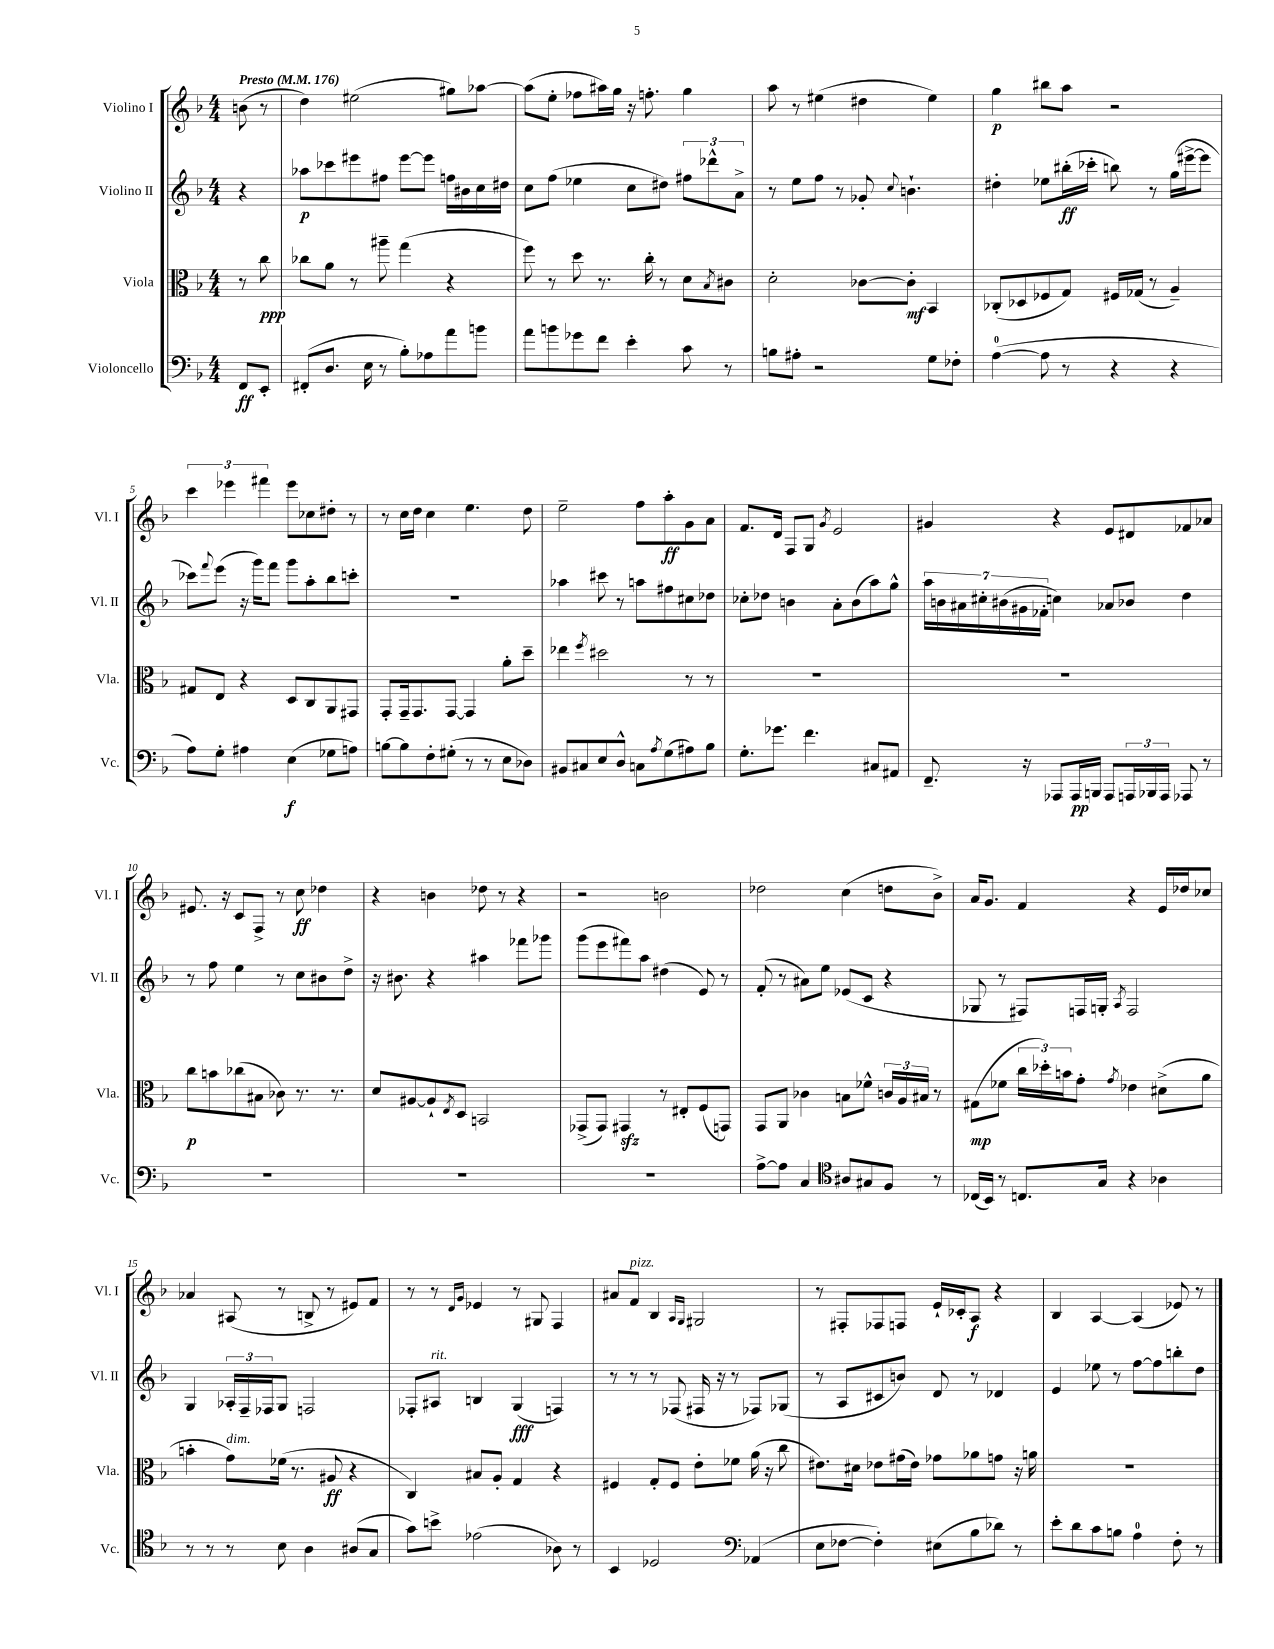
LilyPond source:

<<
\new StaffGroup <<
\new Staff = "s0" \with { instrumentName = "Violino I" shortInstrumentName = "Vl. I" } {
    \clef treble \key f \major \numericTimeSignature \time 4/4 \partial 4 \tempo "Presto" 4 = 176
    b'8( r8 |
    d''4) eis''2( gis''8) aes''8~ |
    aes''8( e''8-. fes''8 ais''16) g''16 r16 f''8.-. g''4 |
    a''8 r8 eis''4( dis''4 eis''4) |
    g''4\p bis''8 a''8 r2 |
    \tuplet 3/2 { c'''4 ees'''4 fis'''4 } ees'''8 ces''8 dis''8-. r8 |
    r8 c''16 d''16 c''4 e''4. d''8 |
    e''2-- f''8 a''8-.\ff g'8 a'8 |
    f'8. d'16 f8 g8 \acciaccatura { g'8 } e'2 |
    gis'4 r4 e'8 dis'8 fes'8 aes'8 |
    eis'8. r16 c'8 f8-> r8 c''8\ff des''4 |
    r4 b'4 des''8 r8 r4 |
    r2 b'2 |
    des''2 c''4( d''8 bes'8->) |
    a'16 g'8. f'4 r4 e'16 des''16 ces''8 |
    aes'4 ais8( r8 b8-> r8 eis'8) f'8 |
    r8 r8 \grace { d'16 g'16 } ees'4 r8 gis8 f4 |
    ais'8 f'8^\markup { \italic "pizz." } bes4 \grace { a16 g16 } gis2 |
    r8 fis8-. fes8 f8 e'16-! ces'16-. a8\f r4 |
    bes4 a4~ a4( ees'8) r8 \bar "|." |
}
\new Staff = "s1" \with { instrumentName = "Violino II" shortInstrumentName = "Vl. II" } {
    \clef treble \key f \major \numericTimeSignature \time 4/4 \partial 4
    r4 |
    aes''8\p ces'''8 eis'''8 fis''8 eis'''8~ eis'''8 f''16 bis'16 c''16 dis''16 |
    c''8 f''8( ees''4 c''8 dis''8) \tuplet 3/2 { fis''8 des'''8-^ a'8-> } |
    r8 e''8 f''8 r8 ges'8-. \appoggiatura { c''8 } b'4.-! |
    dis''4-. ees''8 bis''16-.\ff( ces'''16-. b''8) r8 g''16( eis'''16~-> eis'''8 |
    ces'''8) \appoggiatura { f'''8 } e'''8( r16 g'''16) f'''8 g'''8 a''8-. bes''8 c'''8-. |
    R1 |
    aes''4 cis'''8 r8 a''8 fis''8 cis''8 des''8 |
    ces''8-. des''8 b'4 a'8-. b'8( a''8) g''8-^ |
    \tuplet 7/4 { a''16 b'16 ais'16 cis''16-. bis'16( gis'16 fes'16-. } c''4) aes'8 bes'8 d''4 |
    r8 f''8 e''4 r8 c''8 bis'8 d''8-> |
    r16 bis'8. r4 ais''4 fes'''8 ges'''8 |
    g'''8( e'''8 fis'''8) a''8 dis''4( e'8) r8 |
    f'8-.( r8 ais'8) e''8 ees'8( c'8 r4 |
    ges8 r8 fis8) f16 g16-. \acciaccatura { a8 } f2 |
    g4 \tuplet 3/2 { aes16-. f16-- fes16 } g8 f2 |
    fes8-. ais8^\markup { \italic "rit." } b4 g4\fff( f4) |
    r8 r8 r8 fes8( fis16 r16 r8 fes8) ges8( |
    r8 a8 cis'8 b'8) d'8 r8 des'4 |
    e'4 ees''8 r8 f''8~ f''8 b''8-. d''8 \bar "|." |
}
\new Staff = "s2" \with { instrumentName = "Viola" shortInstrumentName = "Vla." } {
    \clef alto \key f \major \numericTimeSignature \time 4/4 \partial 4
    r8 c''8\ppp |
    ces''8 a'8 r8 ais''8-- g''4( r4 |
    f''8) r8 d''8 r8. c''16-. r8 d'8 \acciaccatura { bes8 } cis'8 |
    d'2-. ces'8~ ces'8-.\mf bes,4 |
    ces8-.( des8 fes8 g8) fis16 ges16( r8 a4--) |
    gis8 e8 r4 d8 c8 a,8 gis,8 |
    g,8-. g,16-- g,8. g,8~ g,4 a'8-. d''8-- |
    ees''4 \acciaccatura { f''8 } dis''2 r8 r8 |
    R1 |
    R1 |
    c''8\p b'8 ces''8( bis8 ces'8) r8. r8. |
    d'8 ais8~ ais8-! \acciaccatura { e8 } d8 b,2 |
    ges,8->( ges,8) gis,4\sfz r8 eis8-. f8( g,8) |
    g,8 a,8 ces'4 b8 fes'8-^ \tuplet 3/2 { c'16 a16 bis16 } r8 |
    gis8\mp( fes'8 \tuplet 3/2 { c''16 des''16-.) b'16 } g'8-. \acciaccatura { g'8 } ees'4 dis'8->( a'8 |
    b'4-. g'8^\markup { \italic "dim." }) fes'16( r8. ais8\ff r4 |
    c4) bis8 a8-. g4 r4 |
    fis4 g8-. fis8 e'8-. fes'8 a'16( r16 c''8 |
    eis'8.) dis'16 ees'8 gis'16( ees'16) ges'8 aes'8 g'8 r16 a'16 |
    R1 \bar "|." |
}
\new Staff = "s3" \with { instrumentName = "Violoncello" shortInstrumentName = "Vc." } {
    \clef bass \key f \major \numericTimeSignature \time 4/4 \partial 4
    f,8\ff e,8-. |
    fis,8-.( d8. e16 r8 bes8-.) aes8 a'8 b'8 |
    a'8 b'8 ges'8 f'8 e'4-. c'8 r8 |
    b8 ais8-. r2 g8 fes8-. |
    a4-0~( a8 r8 r4 r4 |
    a8) g8-. ais4 e4\f( ges8 a8) |
    b8~ b8 f8-. gis8-.( r8 r8 e8 des8) |
    bis,8 cis8 e8 d8-^ c8 \acciaccatura { a8 } g8( ais8) bes8 |
    g8.-. ges'8. f'4. cis8 ais,8 |
    f,8.-- r16 aes,,8 aes,,16\pp b,,16 aes,,8 \tuplet 3/2 { a,,16 bes,,16 a,,16 } aes,,8 r8 |
    R1 |
    R1 |
    R1 |
    a8~-> a8 c4 \clef tenor ais8 gis8 f8 r8 |
    ces16( bes,16) r8 c8. g16 r4 aes4 |
    r8 r8 r8 bes8 a4 ais8( g8 |
    g'8) b'8-> ees'2( aes8) r8 |
    bes,4 des2 \clef bass aes,4( |
    e8 fes8~ fes4-.) eis8( bes8 des'8) r8 |
    e'8-. d'8 c'8 b8 a4-0 f8-. r8 \bar "|." |
}
>>
>>
